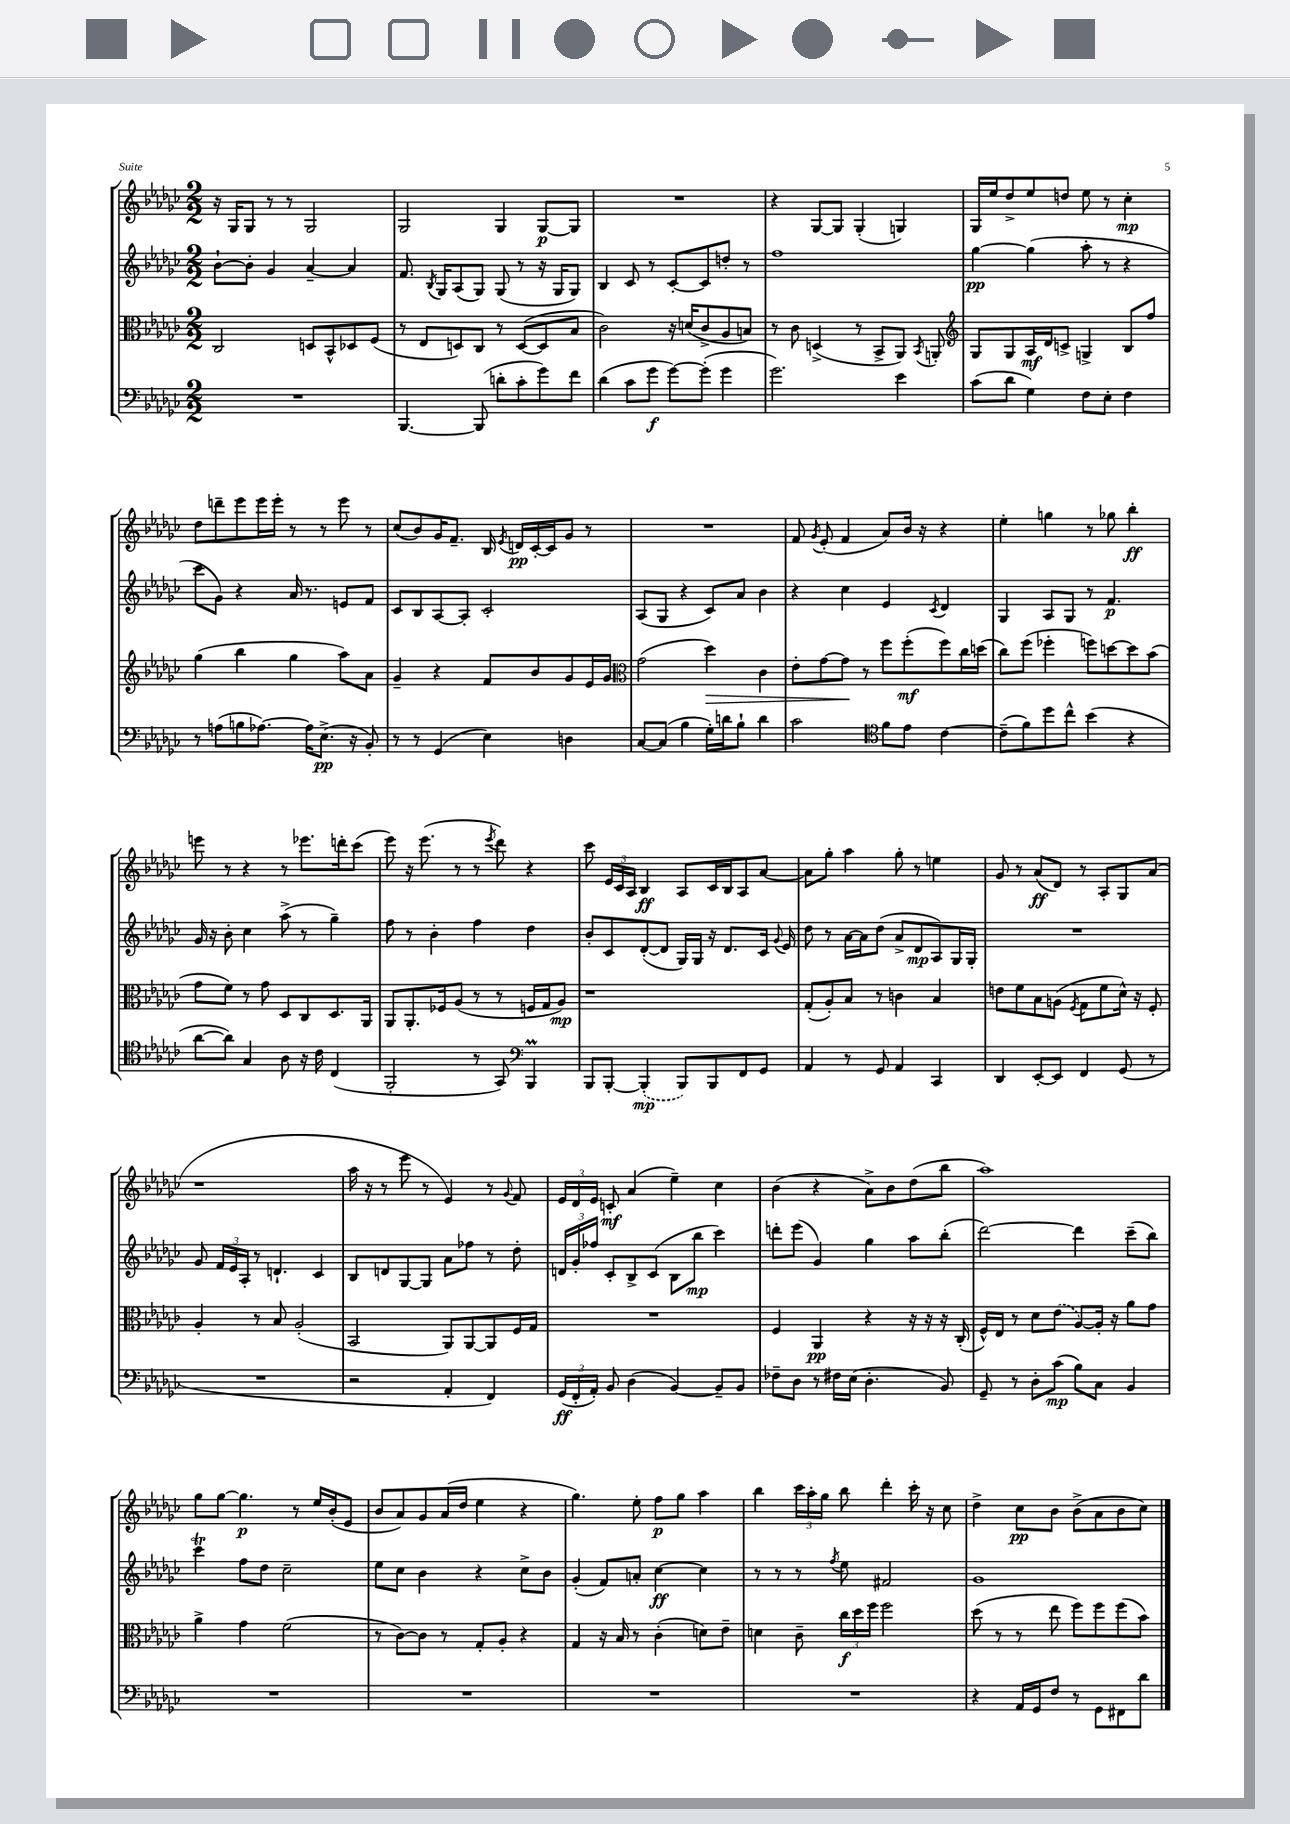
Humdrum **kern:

**kern	**kern	**kern	**kern
*staff4	*staff3	*staff2	*staff1
*clefF4	*clefC3	*clefG2	*clefG2
*k[b-e-a-d-g-c-]	*k[b-e-a-d-g-c-]	*k[b-e-a-d-g-c-]	*k[b-e-a-d-g-c-]
*M2/2	*M2/2	*M2/2	*M2/2
1r	2C-/	[8b-`\L	16r
.	.	.	16G-/LK
.	.	8b-'\]J	8G-/J
.	.	4g-/	8r
.	.	.	8r
.	8D/L	[4a-~/	2G-/
.	8BB-^^/	.	.
.	8D-/	4a-/]	.
.	(8F/J	.	.
=	=	=	=
[4.BBB-/	8r	8.f/	2G-/
.	8E-/L	.	.
.	.	8qB-/	.
.	.	16G-/LK	.
.	8D/)	(8A-/	.
(8BBB-/]	8C-/J	8G-/J)	.
8d'\L	8r	(8G-/	4G-/
8c-'\	([8D/L	8r	.
8g-\)	8D/]	16r	[8G-/L
.	.	16G-/LK	.
8f\J	8B-/J	8G-/J)	8G-/]J
=	=	=	=
(4d-\	2c-\)	4B-/	1r
8c-\L	.	8c-/	.
8g-\J	.	8r	.
[8g-\L)	16r	[8c-'/L	.
.	(16d/LK	.	.
(8g-'\]J	8c-^/	8c-/]	.
4g-\	8A-/	8dd'/J	.
.	8B/J)	8r	.
=	=	=	=
2.g-\)	8r	1ff	4r
.	8c-\	.	.
.	(4D^/	.	[8G-/L
.	.	.	8G-/]J
.	8r	.	(4G-'/
.	8BB-^/L	.	.
4e-\	8AA-/J)	.	4G/)
.	8qBB-/	.	.
.	8AA'/	.	.
=	=	=	=
*	*clefG2	*	*
(8c-\L	8G-/L	[4gg-\	16G-/LL
.	.	.	16ee-/J
8d-\J	8G-/	.	8dd-^/
4G-\)	16A-/L	(4gg-\]	8ee-/
.	16d-/J	.	.
.	8c^/J	.	8dd/J
8F\L	4G^/	8aa-'\	8ee-\
8E-'\J	.	8r	8r
4F\	8B-/L	4r	4cc-'\
.	8ff/J	.	.
=	=	=	=
8r	(4gg-\	8ccc-\L	8dd-\L
(8A\L	.	8g-\J)	8ddd~\
8B\	4bb-\	4r	8eee-\
[8.A-\J)	.	.	16eee-\L
.	.	.	16eee-'\JJ
.	4gg-\	16a-/	8r
16A-\]LK	.	8.r	.
(8.E-^\J	.	.	8r
.	8aa-\L)	8e/L	8eee-\
16r	.	.	.
8BB-'/)	8a-\J	8f/J	8r
=	=	=	=
8r	4g-~/	8c-/L	(8cc-/L
8r	.	8B-/	8b-/)
(4GG-/	4r	[8A-/	16g-/K
.	.	.	8.f~/J
.	.	8A-'/]J	.
4E-\)	8f/L	2c-'/	16B-/
.	.	.	8qe-/
.	.	.	16d/LL
.	8b-/	.	[16c-'/
.	.	.	16c-/]J
4D\	8g-/	.	8g-/J
.	16e-/L	.	8r
.	16g-/JJ	.	.
=	=	=	=
*	*clefC3	*	*
[8C-/L	(2g-\	(8A-/L	1r
(8C-/]J	.	8G-/J	.
4B-\	.	4r	.
16G-'\LL)	4dd-\)	8c-/L)	.
16d\J	.	.	.
8B-`\J	.	8a-/J	.
4d\	4c-\	4b-\	.
=	=	=	=
2c-\	8e-'\L	4r	8f/
.	.	.	8qg-/
.	[8g-\	.	(8e-'/
.	8g-\]J	4cc-\	4f/
.	8r	.	.
*clefC4	*	*	*
8f\L	8ff\L	4e-/	8a-/L)
8e-\J	(8ff'\	.	16b-/Jk
.	.	.	16r
.	.	8qc-/	.
[4c-\	8ff\)	4d-/	4r
.	16cc-\L	.	.
.	(16dd\JJ	.	.
=	=	=	=
(8c-~\]L	8cc-\L)	4G-/	4ee-'\
8f\)	(8ff\J	.	.
8dd-\	4ff-'\	8A-/L	4gg\
8cc-^^\J	.	8G-/J	.
(4b-\	8ff\L)	8r	8r
.	[8dd\	4.f/	8gg-\
4r	8dd\]	.	4bb-'\
.	(8b-\J	.	.
=	=	=	=
[8a-\L	8g-\L	16g-/	8eee\
.	.	16r	.
8a-\]J)	8f\J)	8b-'\	8r
4G-/	8r	4cc-\	4r
.	8g-\	.	.
8A-\	8D-/L	(8aa-^\	8r
16r	8C-/	8r	8.eee-\L
16c-\	.	.	.
(4C-/	8.D-/	4gg-~\)	.
.	.	.	16ddd'\k
.	.	.	(8ccc-\J
.	16AA-/Jk	.	.
=	=	=	=
2FF'/	8AA-/L	8ff\	8eee-\)
.	8.AA-'/	8r	16r
.	.	.	(8.eee-\
.	.	4b-'\	.
.	16F-/k	.	.
.	(8A-/J	.	8r
8r	8r	4ff\	8r
.	.	.	8qeee-/
8GG-/)	8r	.	8ddd-\)
*clefF4	*	*	*
4BBB-/	16F/LL	4dd-\	4r
.	16G-/J	.	.
.	8A-/J)	.	.
=	=	=	=
8BBB-/L	1r	8b-'/L	8ccc-\
[8BBB-'/J	.	8c-/	24e-/LL
.	.	.	24c-/
.	.	.	24A-/JJ
(4BBB-'/]	.	([8d-'/	4B-/
.	.	8d-/]J	.
8BBB-/L)	.	16G-/LL)	8A-/L
.	.	16G-/JJ	.
8BBB-/	.	16r	16c-/L
.	.	8.d-/L	16B-/J
8FF/	.	.	8A-/
8GG-/J	.	16c-/Jk	[8a-/J
.	.	8qqg-/	.
.	.	16e-/	.
=	=	=	=
4AA-/	(8G-'/L	8dd-\	8a-\]L
.	8A-'/)	8r	8gg-'\J
8r	8B-/J	[16a-\LL	4aa-\
.	.	16a-\]J	.
8GG-/	8r	(8dd-\J	.
4AA-/	4c\	8a-^/L	8gg-'\
.	.	8d-/	8r
4CC-/	4B-/	8A-/)	4ee\
.	.	16G-/L	.
.	.	16G-'/JJ	.
=	=	=	=
4DD-/	8e\L	1r	8g-/
.	8f\	.	8r
[8EE-'/L	8B-\	.	(8a-/L
8EE-/]J	(8A\J	.	8d-/J)
.	8qF/	.	.
4FF/	8G-\L	.	8r
.	8f\	.	8A-'/L
(8GG-/	16d-^^\Jk)	.	8G-/
.	16r	.	.
8r	8F'/	.	(8a-/J
=	=	=	=
1r	4A-'/	8g-/	1r
.	.	24f/LL	.
.	.	24e-/	.
.	.	24A-'/JJ	.
.	8r	8r	.
.	8B-/	4.d`/	.
.	(2A-'/	.	.
.	.	4c-/	.
=	=	=	=
2r	2BB-/	8B-/L	16aa-\
.	.	.	16r
.	.	8d/	8r
.	.	[8G-/	8eee-\
.	.	8G-/]J	8r
4AA-'/	8AA-/L)	8a-\L	4e-/)
.	[8AA-/	8ff-\J	.
4FF/)	8AA-/]	8r	8r
.	.	.	8qqg-/
.	16F/L	8dd-'\	8f/
.	16G-/JJ	.	.
=	=	=	=
(24GG-/LL	1r	24d/LL	24e-/LL
24FF'/	.	24g-'/	24d-/
24AA-'/JJ)	.	24ff-/JJ	24e-/JJ
8BB-/	.	8c-'/L	8c'/
(4D-\	.	8B-^/	(4a-/
.	.	(8c-/J	.
[4BB-/)	.	8B-\L	4ee-~\)
.	.	8bb-\J	.
8BB-~/]L	.	4ccc-\)	4cc-\
8BB-/J	.	.	.
=	=	=	=
8F-~\L	4F/	8ddd'\L	(4b-\
8D-\J	.	(8eee-\J	.
8r	4AA-/	4g-/)	4r
16F#\LL	.	.	.
(16E-\JJ	.	.	.
4.D-'\	4r	4gg-\	8a-^\L)
.	.	.	8b-\
.	16r	8aa-\L	(8dd-\
.	16r	.	.
8BB-/)	16r	(8bb-'\J	8bb-\J
.	(16C-'/	.	.
=	=	=	=
8GG-~/	16F^^/LL)	[2ddd-\)	1aa-)
.	16E-/JJ	.	.
8r	8r	.	.
8D-'\L	8d-\L	.	.
(8c-\J	(8e-\J	.	.
8B-\L)	[8A-/L)	4ddd-\]	.
8C-\J	16A-'/]Jk	.	.
.	16r	.	.
4BB-/	8a-\L	(8ccc-~\L	.
.	8g-\J	8bb-\J)	.
=	=	=	=
1r	4a-^\	4ccc-\	8gg-\L
.	.	.	[8gg-\J
.	4g-\	8ff\L	4.gg-\]
.	.	8dd-\J	.
.	(2f\	2cc-~\	.
.	.	.	8r
.	.	.	16ee-/LL
.	.	.	(16b-'/J
.	.	.	8e-/J
=	=	=	=
1r	8r	8ee-\L	8b-/L
.	[8c-\L)	8cc-\J	8a-/)
.	8c-\]J	4b-\	8g-/
.	8r	.	(16a-/L
.	.	.	16dd-/JJ
.	8G-'/L	4r	4ee-\
.	8A-'/J	.	.
.	4r	8cc-^\L	4r
.	.	8b-\J	.
=	=	=	=
1r	4G-/	(4g-'/	4.gg-\)
.	16r	8f/L)	.
.	16B-/	.	.
.	8r	8a'/J	8ee-'\
.	(4c-'\	[4cc-\	8ff\L
.	.	.	8gg-\J
.	8d\L)	4cc-\]	4aa-\
.	8e-~\J	.	.
=	=	=	=
1r	4d\	8r	4bb-\
.	.	8r	.
.	8c-~\	8r	24ccc-\LL
.	.	.	24aa-'\
.	.	.	24gg-\JJ
.	.	8qff/	.
.	24cc-\LL	8ee-\	8bb-\
.	24dd-\	.	.
.	24ff\JJ	.	.
.	2ff\	2f#/	4ddd-'\
.	.	.	16ccc-'\
.	.	.	16r
.	.	.	8cc-\
=	=	=	=
4r	(8dd-\	1g-	4dd-^\
.	8r	.	.
16AA-/LL	8r	.	8cc-\L
16GG-/J	.	.	.
8F/J	8ee-\	.	8b-\J
8r	8ff\L)	.	(8b-^\L
8GG-\L	8ff\	.	8a-\
8FF#\	(8ff\	.	8b-\
8d-\J	8b-\J)	.	8cc-\J)
==	==	==	==
*-	*-	*-	*-
